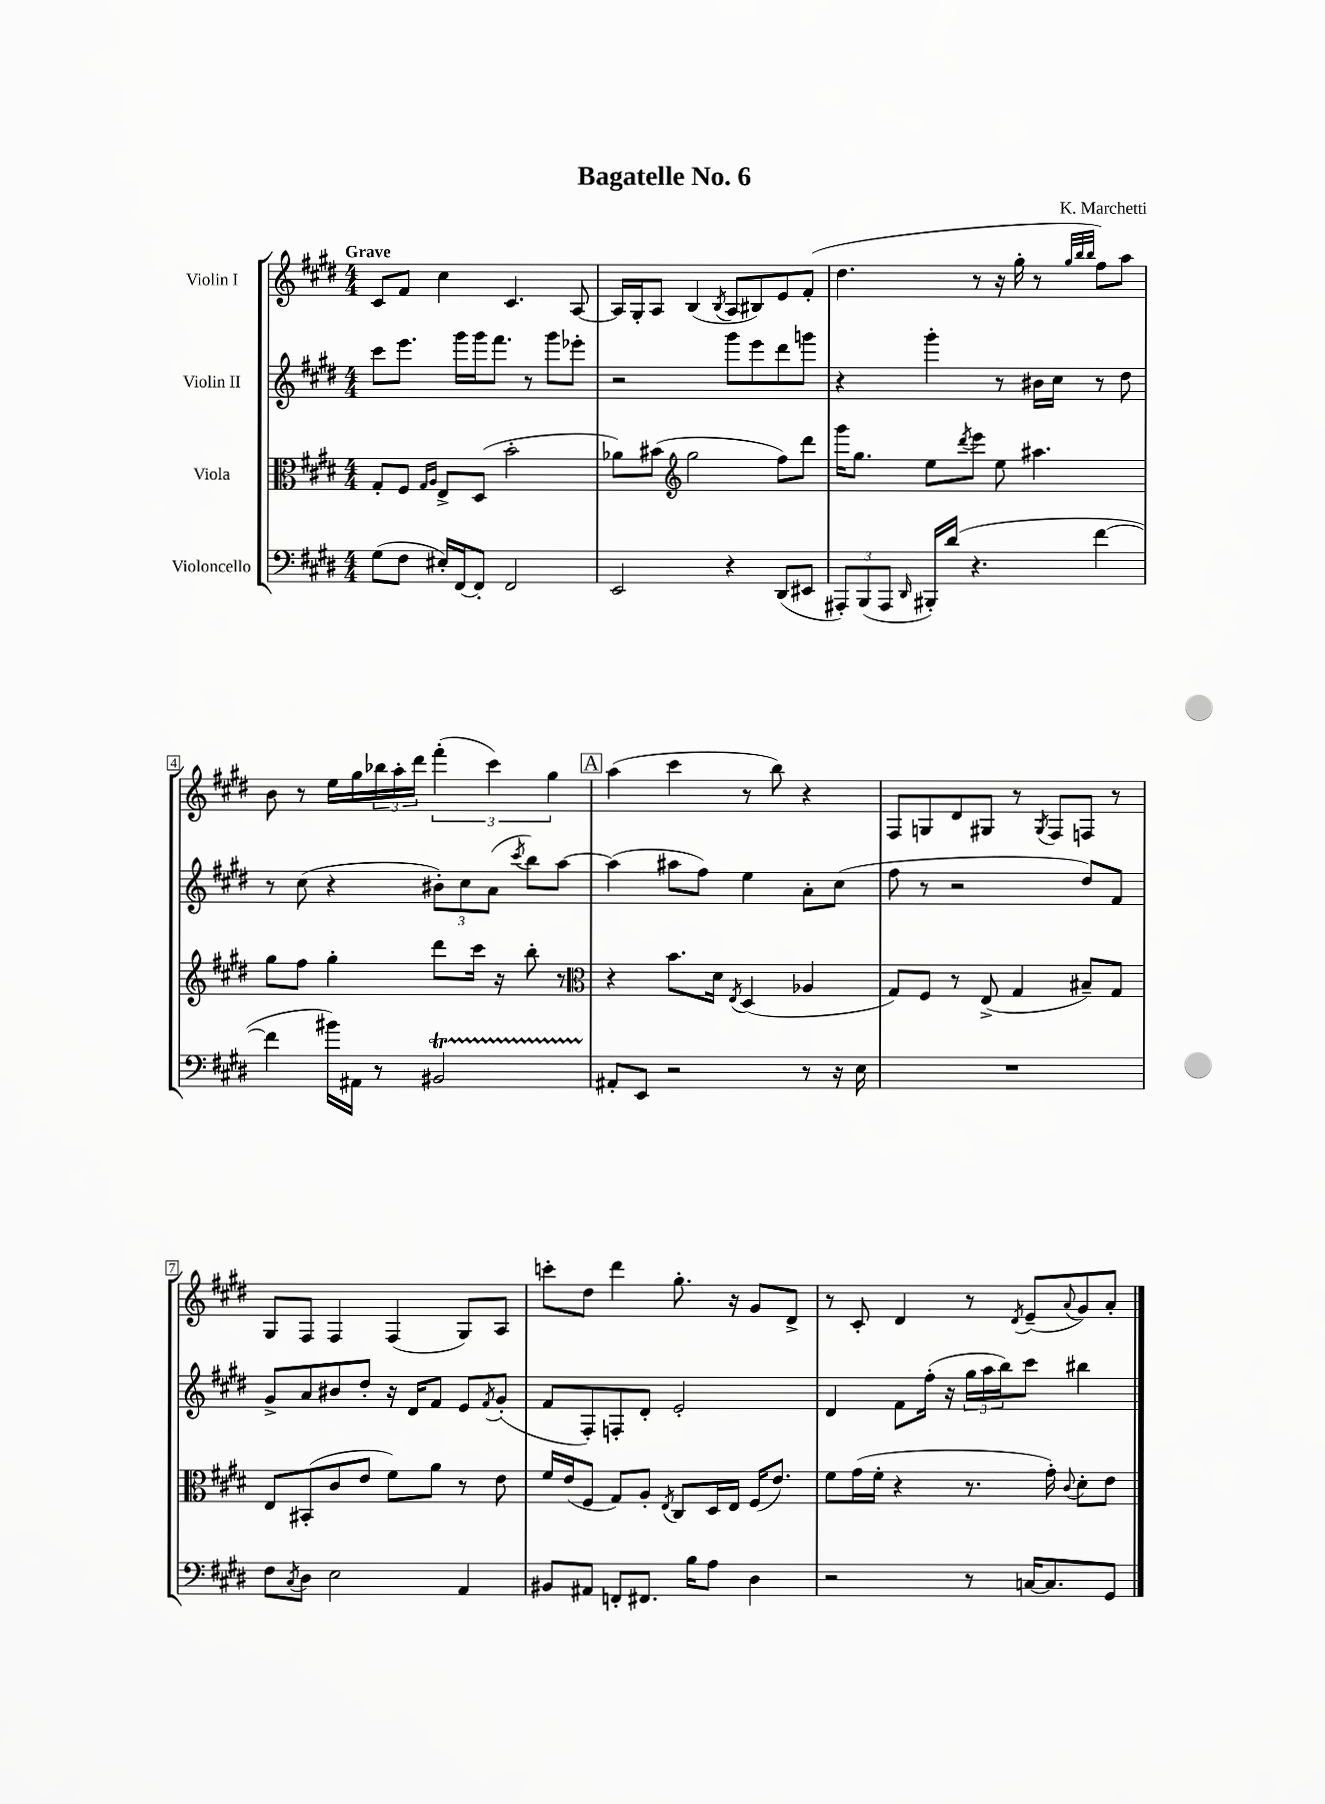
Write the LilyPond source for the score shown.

\header { title = "Bagatelle No. 6" composer = "K. Marchetti" }
<<
\new StaffGroup <<
\new Staff = "s0" \with { instrumentName = "Violin I" } {
    \clef treble \key e \major \numericTimeSignature \time 4/4 \tempo "Grave"
    cis'8 fis'8 cis''4 cis'4. a8~ |
    a16 gis16-. a8 b4( \acciaccatura { b8 } a8 bis8) e'8 fis'8-.( |
    dis''4. r8 r16 gis''16-. r8 \grace { gis''32 b''32 b''32 } fis''8) a''8 |
    b'8 r8 e''16 gis''16 \tuplet 3/2 { bes''16 a''16-. dis'''16 } \tuplet 3/2 { fis'''4-.( cis'''4) gis''4 } |
    \mark \markup { \box "A" } a''4( cis'''4 r8 b''8) r4 |
    fis8 g8 dis'8 gis8 r8 \acciaccatura { gis8 } fis8 f8 r8 |
    gis8 fis8 fis4 fis4( gis8) a8 |
    c'''8-. dis''8 dis'''4 gis''8.-. r16 gis'8 dis'8-> |
    r8 cis'8-. dis'4 r8 \acciaccatura { dis'8 } e'8--( \appoggiatura { a'8 } gis'8) a'8-. \bar "|." |
}
\new Staff = "s1" \with { instrumentName = "Violin II" } {
    \clef treble \key e \major \numericTimeSignature \time 4/4
    cis'''8 e'''8. gis'''16 gis'''16 fis'''8. r8 gis'''8 ees'''8-. |
    r2 gis'''8 e'''8 dis'''8 g'''8 |
    r4 gis'''4-. r8 bis'16 cis''16 r8 dis''8 |
    r8 cis''8( r4 \tuplet 3/2 { bis'8-.) cis''8 a'8( } \acciaccatura { cis'''8 } b''8) a''8~ |
    \mark \markup { \box "A" } a''4( ais''8 fis''8) e''4 a'8-. cis''8( |
    fis''8 r8 r2 dis''8) fis'8 |
    gis'8-> a'8 bis'8 dis''8-. r16 dis'16 fis'8 e'8 \acciaccatura { fis'8 } gis'8-.( |
    fis'8 fis8-.) f8-. dis'8-. e'2-. |
    dis'4 fis'8 fis''16-.( r16 \tuplet 3/2 { gis''16 a''16 b''16) } cis'''8 bis''4 \bar "|." |
}
\new Staff = "s2" \with { instrumentName = "Viola" } {
    \clef alto \key e \major \numericTimeSignature \time 4/4
    gis8-. fis8 \grace { gis16 a16 } e8-> dis8( b'2-. |
    aes'8) bis'8( \clef treble gis''2 fis''8) dis'''8 |
    gis'''16 gis''8. e''8 \acciaccatura { dis'''8 } e'''8 e''8 ais''4. |
    gis''8 fis''8 gis''4-. dis'''8 cis'''16 r16 b''8-. r8 |
    \mark \markup { \box "A" } \clef alto r4 b'8. dis'16 \acciaccatura { e8 } dis4( aes4 |
    gis8) fis8 r8 e8->( gis4 bis8--) gis8 |
    e8 bis,8-.( cis'8 e'8 fis'8) a'8 r8 e'8 |
    fis'16 e'16( fis8 gis8) a8-. \acciaccatura { e8 } cis8 dis16 e16 fis16( e'8.) |
    fis'8 gis'16( fis'16-. r4 r8. gis'16-.) \appoggiatura { cis'8 } dis'8-. e'8 \bar "|." |
}
\new Staff = "s3" \with { instrumentName = "Violoncello" } {
    \clef bass \key e \major \numericTimeSignature \time 4/4
    gis8( fis8 eis16-.) fis,16~ fis,8-. fis,2 |
    e,2 r4 dis,8( eis,8 |
    \tuplet 3/2 { ais,,8-.) b,,8( ais,,8 } \grace { dis,16 } bis,,16-.) dis'16( r4. fis'4~ |
    fis'4 bis'16) ais,16 r8 bis,2\startTrillSpan |
    \mark \markup { \box "A" } ais,8-.\stopTrillSpan e,8 r2 r8 r16 e16 |
    R1 |
    fis8 \acciaccatura { cis8 } dis8 e2 a,4 |
    bis,8 ais,8 f,8-. fis,8. b16 a8 dis4 |
    r2 r8 c16~ c8. gis,8 \bar "|." |
}
>>
>>
\layout { \context { \Score \override BarNumber.stencil = #(make-stencil-boxer 0.1 0.3 ly:text-interface::print) } }
